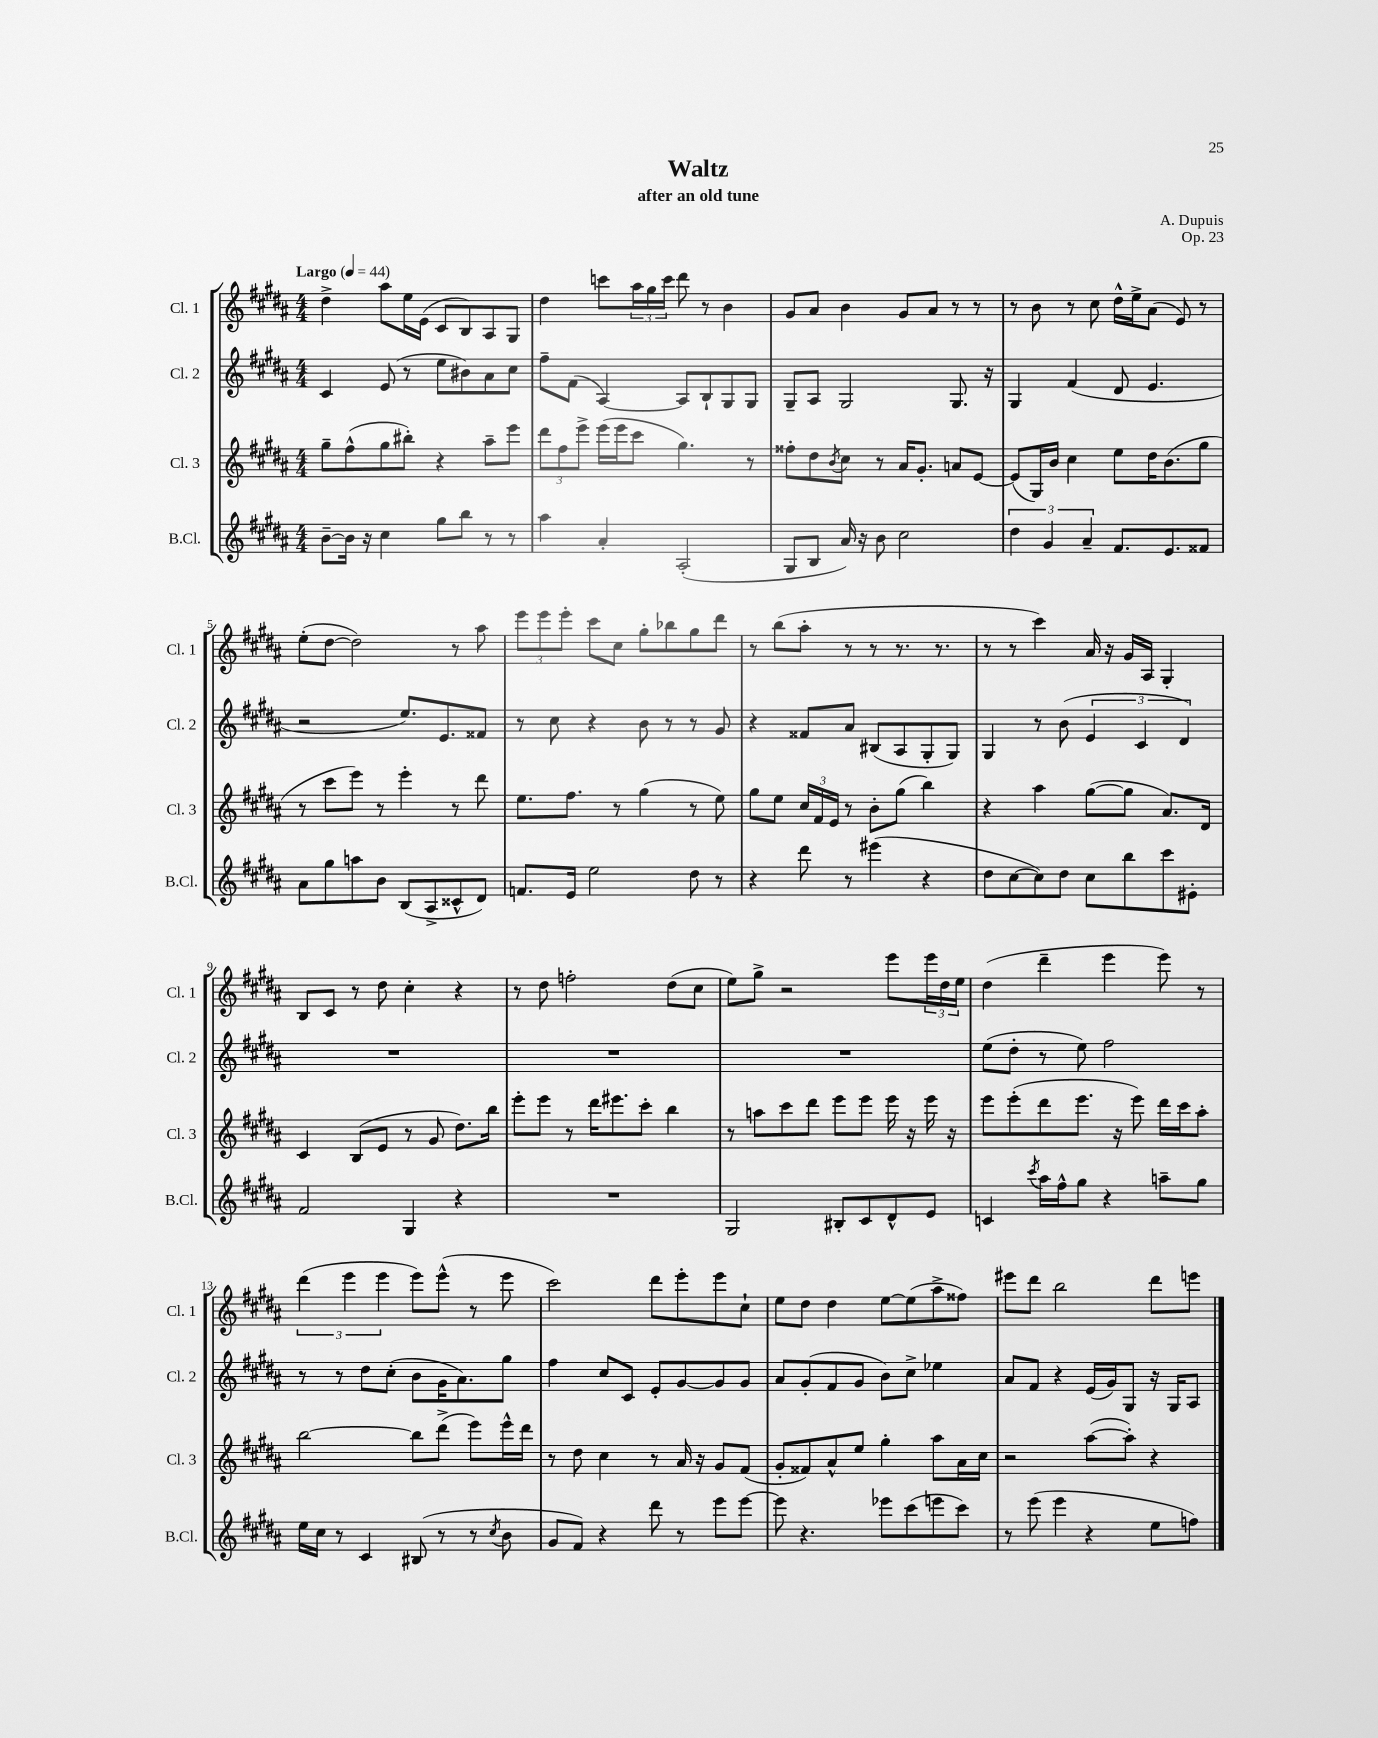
\header { title = "Waltz" composer = "A. Dupuis" subtitle = "after an old tune" opus = "Op. 23" }
<<
\new StaffGroup <<
\new Staff = "s0" \with { instrumentName = "Cl. 1" shortInstrumentName = "Cl. 1" } {
    \clef treble \key b \major \numericTimeSignature \time 4/4 \tempo "Largo" 4 = 44
    dis''4-> ais''8 e''16 e'16( cis'8 b8) ais8 gis8 |
    dis''4 c'''8 \tuplet 3/2 { ais''16 gis''16 c'''16 } dis'''8 r8 b'4 |
    gis'8 ais'8 b'4 gis'8 ais'8 r8 r8 |
    r8 b'8 r8 cis''8 dis''16-^ e''16-> ais'8( e'8) r8 |
    e''8-.( dis''8~ dis''2) r8 ais''8 |
    \tuplet 3/2 { e'''8 e'''8 e'''8-. } cis'''8 cis''8 gis''8-. bes''8 gis''8 dis'''8 |
    r8 b''8( ais''8-. r8 r8 r8. r8. |
    r8 r8 cis'''4) ais'16 r16 gis'16 ais16 gis4-. |
    b8 cis'8 r8 dis''8 cis''4-. r4 |
    r8 dis''8 f''2-. dis''8( cis''8 |
    e''8) gis''8-> r2 e'''8 \tuplet 3/2 { e'''16 dis''16 e''16 } |
    dis''4( dis'''4-- e'''4 e'''8) r8 |
    \tuplet 3/2 { dis'''4( e'''4 e'''4 } e'''8) e'''8-^( r8 e'''8 |
    cis'''2) dis'''8 e'''8-. e'''8 cis''8-! |
    e''8 dis''8 dis''4 e''8~ e''8( ais''8-> fisis''8) |
    eis'''8 dis'''8 b''2 dis'''8 e'''8 \bar "|." |
}
\new Staff = "s1" \with { instrumentName = "Cl. 2" shortInstrumentName = "Cl. 2" } {
    \clef treble \key b \major \numericTimeSignature \time 4/4
    cis'4 e'8( r8 e''8 bis'8) ais'8 cis''8 |
    fis''8-- fis'8( ais4~) ais8 b8-! gis8 gis8 |
    gis8-- ais8 gis2 gis8. r16 |
    gis4 fis'4( dis'8 e'4. |
    r2 e''8.) e'8. fisis'8 |
    r8 cis''8 r4 b'8 r8 r8 gis'8 |
    r4 fisis'8 ais'8 bis8( ais8 gis8-. gis8) |
    gis4 r8 b'8( \tuplet 3/2 { e'4 cis'4 dis'4) } |
    R1 |
    R1 |
    R1 |
    e''8( dis''8-. r8 e''8) fis''2 |
    r8 r8 dis''8 cis''8-.( b'8 gis'16 ais'8.) gis''8 |
    fis''4 cis''8 cis'8 e'8-. gis'8~ gis'8 gis'8 |
    ais'8 gis'8-.( fis'8 gis'8 b'8) cis''8-> ees''4 |
    ais'8 fis'8 r4 e'16( gis'16) gis8 r16 gis16 ais8 \bar "|." |
}
\new Staff = "s2" \with { instrumentName = "Cl. 3" shortInstrumentName = "Cl. 3" } {
    \clef treble \key b \major \numericTimeSignature \time 4/4
    gis''8-- fis''8-^( gis''8 bis''8-.) r4 ais''8-- e'''8 |
    \tuplet 3/2 { dis'''8 fis''8 e'''8-> } e'''16( e'''16 cis'''8 gis''4.) r8 |
    fisis''8-. dis''8 \acciaccatura { b'8 } cis''8 r8 ais'16 gis'8.-. a'8 e'8~ |
    e'8( gis16) b'16 cis''4 e''8 dis''16 b'8.( gis''8 |
    r8 cis'''8 e'''8) r8 e'''4-. r8 dis'''8 |
    e''8. fis''8. r8 gis''4( r8 e''8) |
    gis''8 e''8 \tuplet 3/2 { cis''16 fis'16 e'16 } r8 b'8-. gis''8( b''4) |
    r4 ais''4 gis''8~( gis''8 ais'8.) dis'16 |
    cis'4 b8( e'8 r8 gis'8 dis''8.) b''16 |
    e'''8-. e'''8 r8 dis'''16 eis'''8. cis'''8-. b''4 |
    r8 a''8 cis'''8 dis'''8 e'''8 e'''8 e'''16 r16 e'''16 r16 |
    e'''8 e'''8-.( dis'''8 e'''8. r16 e'''8) dis'''16 cis'''16 ais''8-. |
    b''2~ b''8 dis'''8->( e'''8) e'''16-^ dis'''16 |
    r8 dis''8 cis''4 r8 ais'16 r16 gis'8 fis'8( |
    gis'8-. fisis'8) ais'8-^ e''8 gis''4-. ais''8 ais'16 cis''16 |
    r2 ais''8~( ais''8-.) r4 \bar "|." |
}
\new Staff = "s3" \with { instrumentName = "B.Cl." shortInstrumentName = "B.Cl." } {
    \clef treble \key b \major \numericTimeSignature \time 4/4
    b'8~-- b'16 r16 cis''4 gis''8 b''8 r8 r8 |
    ais''4 ais'4-. ais2-.( |
    gis8 b8 ais'16) r16 b'8 cis''2 |
    \tuplet 3/2 { dis''4 gis'4 ais'4-- } fis'8. e'8. fisis'8 |
    ais'8 gis''8 a''8 b'8 b8( ais8-> cisis'8-^ dis'8) |
    f'8. e'16 e''2 dis''8 r8 |
    r4 dis'''8 r8 eis'''4( r4 |
    dis''8 cis''8~ cis''8) dis''8 cis''8 b''8 cis'''8 eis'8-. |
    fis'2 gis4 r4 |
    R1 |
    gis2 bis8-. cis'8 dis'8-^ e'8 |
    c'4 \acciaccatura { cis'''8 } ais''16 fis''16-^ gis''8 r4 a''8-- gis''8 |
    e''16 cis''16 r8 cis'4 bis8( r8 r8 \acciaccatura { cis''8 } b'8 |
    gis'8 fis'8) r4 dis'''8 r8 e'''8 e'''8~ |
    e'''8 r4. ees'''8 cis'''8( e'''8 cis'''8) |
    r8 e'''8( e'''4 r4 e''8 f''8) \bar "|." |
}
>>
>>
